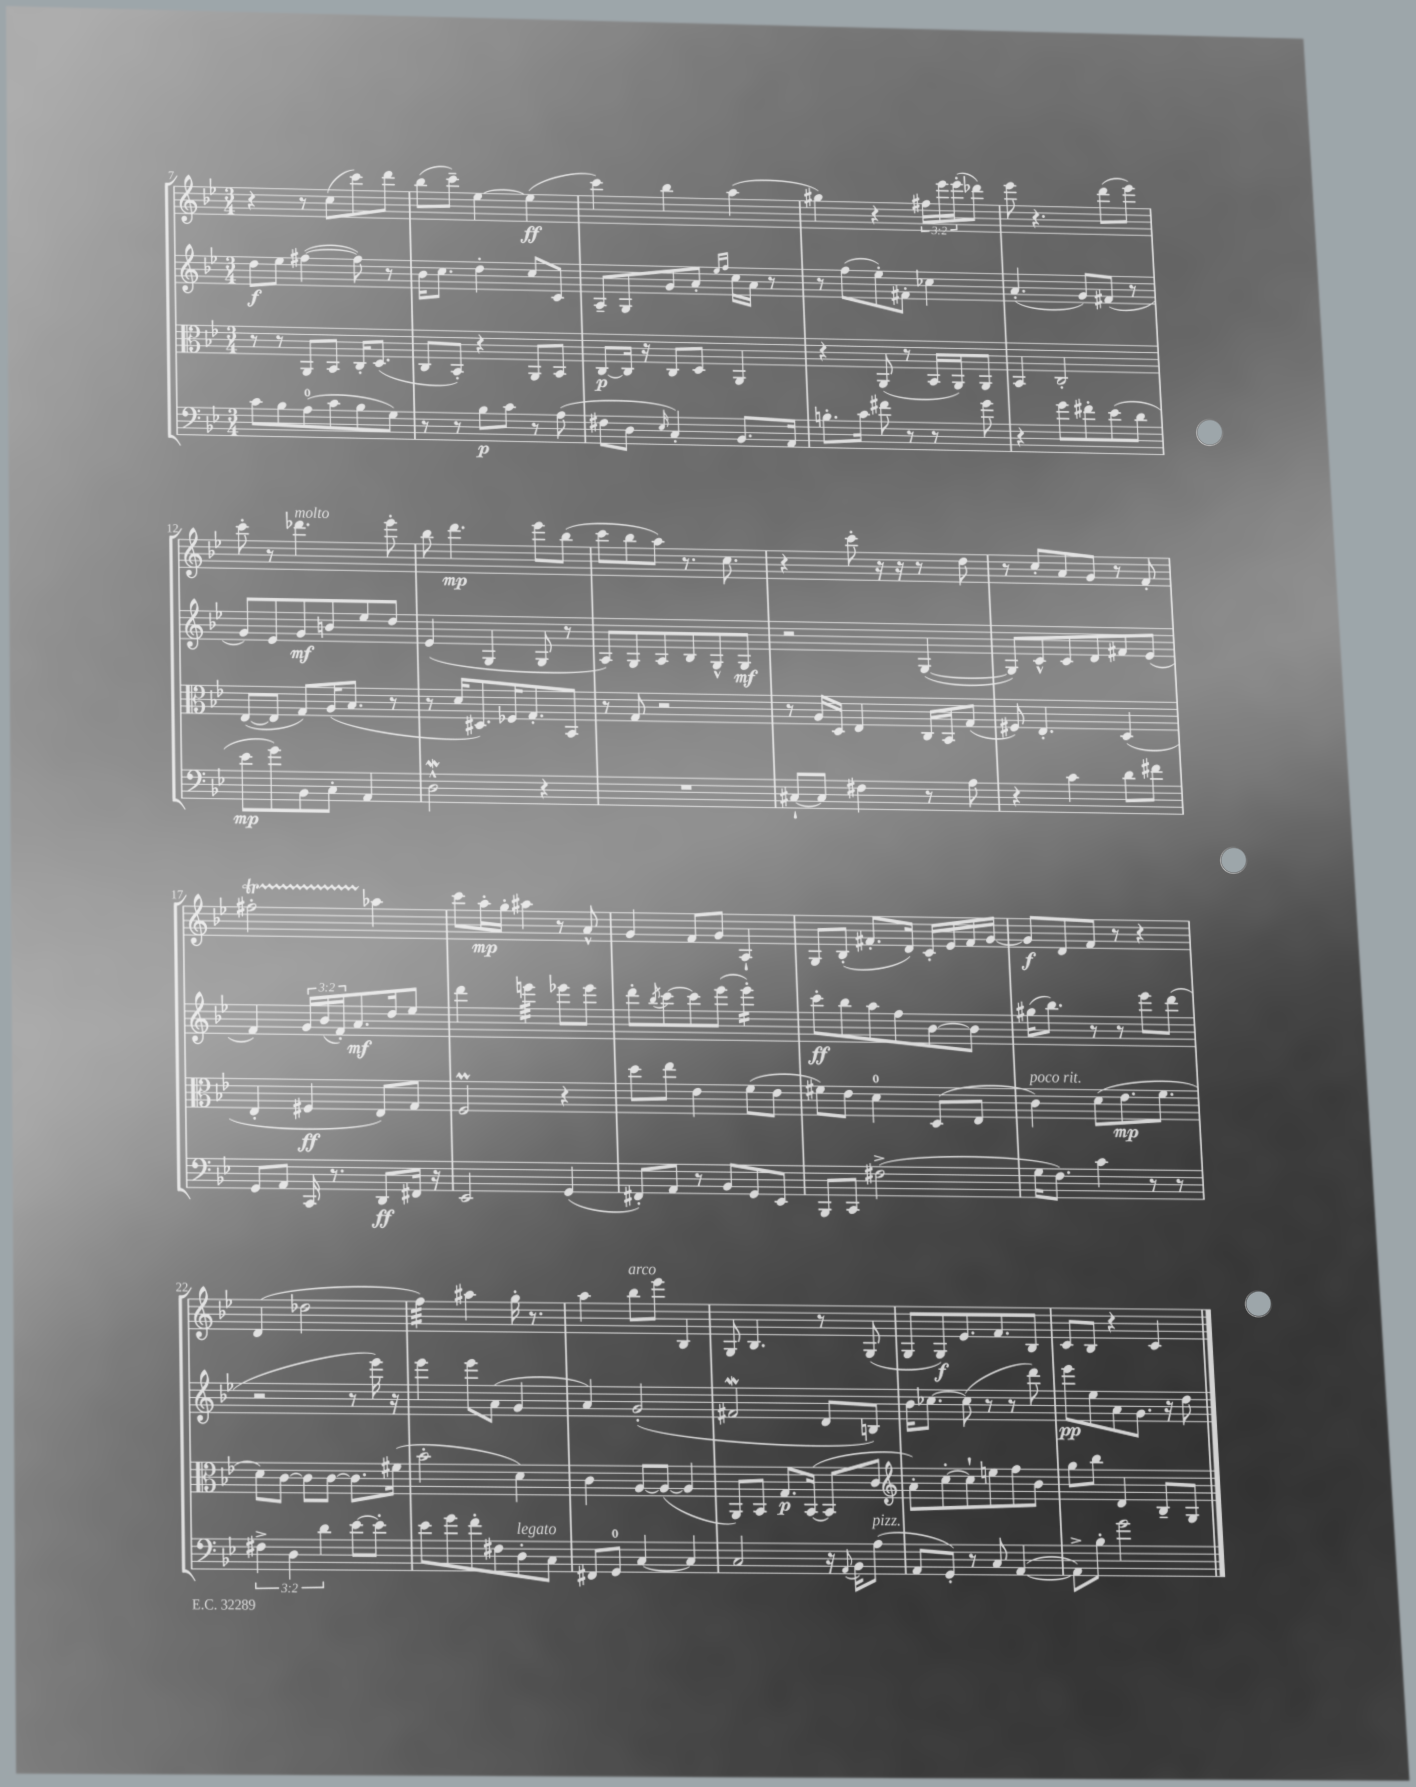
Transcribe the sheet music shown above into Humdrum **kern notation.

**kern	**kern	**kern	**kern
*staff4	*staff3	*staff2	*staff1
*clefF4	*clefC3	*clefG2	*clefG2
*k[b-e-]	*k[b-e-]	*k[b-e-]	*k[b-e-]
*M3/4	*M3/4	*M3/4	*M3/4
8c	8r	8dd	4r
8B-	8r	8ee-	.
(8A	8AA	([4ff#	8r
8c	8BB-	.	(8cc
8B-	16C'	8ff#])	8ccc)
.	(8.D	.	.
8G)	.	8r	8ddd
=	=	=	=
8r	8C	16b-	(8bb-
.	.	8.cc	.
8r	8BB-')	.	8ccc~)
8B-	4r	4dd'	[4ee-
8c	.	.	.
8r	8AA	8cc	(4ee-]
(8A	8BB-	8c	.
=	=	=	=
8F#	[8C	8A~	4ccc)
8D	16C]	8G	.
.	16r	.	.
16qqE-	.	.	.
4C')	8C	8g	4bb-
.	8D	8a'	.
.	.	16qqee-	.
.	.	16qqff	.
8.BB-	4AA	16cc	(4aa
.	.	16a	.
.	.	8r	.
16AA	.	.	.
=	=	=	=
8.B'	4r	8r	4gg#)
.	.	(8ff	.
16c	.	.	.
8f#	(8AA	8ee-')	4r
8r	8r	8f#'	.
8r	16BB-	4cc-	24ff#
.	.	.	24eee-
.	16AA)	.	.
.	.	.	(24eee-'
8g	8AA	.	8ddd-)
=	=	=	=
4r	4BB-	(4.a'	8eee-
.	.	.	4.r
8g	2C'	.	.
8f#'	.	8g)	.
(8e-	.	(8f#	(8ddd
8d	.	8r	8eee-)
=	=	=	=
8e-	([8E-	8g)	8ccc'
8g)	8E-]	8e-	8r
8BB-	8G)	8g	4.ddd-
8C'	(16A	8b	.
.	8.B-	.	.
4AA	.	8ee-	.
.	8r	8dd	8eee-'
=	=	=	=
2D^^	8r	(4e-	8bb-
.	16d	.	4.ddd
.	8.D#)	.	.
.	.	4G	.
.	16F-	.	.
.	8.G'	.	.
4r	.	8G	8eee-
.	8BB-	8r	(8bb-
=	=	=	=
2.r	8r	8A)	8ccc
.	8G	8G	8bb-
.	2r	8A	8aa)
.	.	8B-	8.r
.	.	8G^^	.
.	.	.	8.cc
.	.	8G	.
=	=	=	=
[8C#`	8r	2r	4r
8C#]	16A	.	.
.	16D	.	.
4F#	4E-	.	8ccc'
.	.	.	16r
.	.	.	16r
8r	16C	([4G	8r
.	16BB-	.	.
8A	(8G	.	8dd
=	=	=	=
4r	8F#)	8G])	8r
.	4.E-'	8c^^	8cc'
4c	.	8c	8a
.	.	8d	8g
8d	(4D	8f#	8r
8f#	.	(8e-	8f'
=	=	=	=
8GG	4E-'	4f)	2ff#'
8AA	.	.	.
16CC	4F#	24g	.
.	.	(24b-	.
8.r	.	.	.
.	.	24f')	.
.	.	8.a	.
8DD	8E-)	.	4aa-
.	.	16dd	.
16FF#	8G	8ee-	.
16r	.	.	.
=	=	=	=
2EE-	2F	4ddd	8ccc
.	.	.	16aa'
.	.	.	16gg'
.	.	4eee	4aa#
(4GG	4r	8eee-	8r
.	.	8eee-	8a^^
=	=	=	=
8FF#')	8dd	8ddd'	4g
.	.	8qbb-	.
8AA	8ee-	[8ccc	.
8r	4e-	8ccc]	8f
8BB-	.	(8eee-	8g
8GG	(8f	4eee-')	4A`
8EE-	8e-	.	.
=	=	=	=
8BBB-	8f#)	8ccc'	8G
8CC	8e-	8bb-	(8B-'
(2F#^	4d	8aa	8.f#'
.	.	8ff	.
.	.	.	16d)
.	(8D	[8b-	16c'
.	.	.	16e-
.	8E-	8b-]	16f#
.	.	.	[16g
=	=	=	=
16G	4c)	(16gg#	8g]
8.F)	.	8.bb-)	.
.	.	.	8d
4c	(8d	8r	8f
.	8.e-	8r	8r
8r	.	8eee-	4r
.	8.f	.	.
8r	.	(8ddd	.
=	=	=	=
6F#^	8d)	2r	(4d
.	[8c	.	.
6D	.	.	.
.	8c]	.	2dd-
6d	.	.	.
.	[8c	.	.
[8e-	8.c]	8r	.
8e-']	.	16eee-)	.
.	(16f#	16r	.
=	=	=	=
8e-	2b-'	4eee-	4ff)
8g	.	.	.
8f'	.	8eee-	4aa#
8F#	.	(8a	.
8D'	4d)	4g	16gg'
.	.	.	8.r
8C	.	.	.
=	=	=	=
8FF#	4c	4a)	4aa
8GG	.	.	.
[4C	[8A	(2g'	8bb-
.	(8A_	.	8eee-
4C]	4A]	.	4B-
=	=	=	=
2C	8AA)	2f#	8G
.	8BB-	.	4.B-
.	8.G	.	.
.	([16BB-	.	.
16r	8BB-]	8d	8r
8qqAA	.	.	.
16BB-	.	.	.
(8A	8c	8B)	(8G
=	=	=	=
*	*clefG2	*	*
8AA	8a')	16b-	8G
.	.	[8.cc-	.
8GG')	[8cc'	.	8G)
8r	8cc`]	(8cc-]	8.e-
8C	8ee	8r	.
.	.	.	8.f
([4AA	8ff	8r	.
.	8b-	8ddd)	8B-
=	=	=	=
8AA^])	8gg	8eee-	8c
8B-'	8bb-	8ee-	8B-
2g	4d	8a	4r
.	.	8.g	.
.	8B-~	.	4c
.	.	16r	.
.	8G	8dd	.
==	==	==	==
*-	*-	*-	*-
